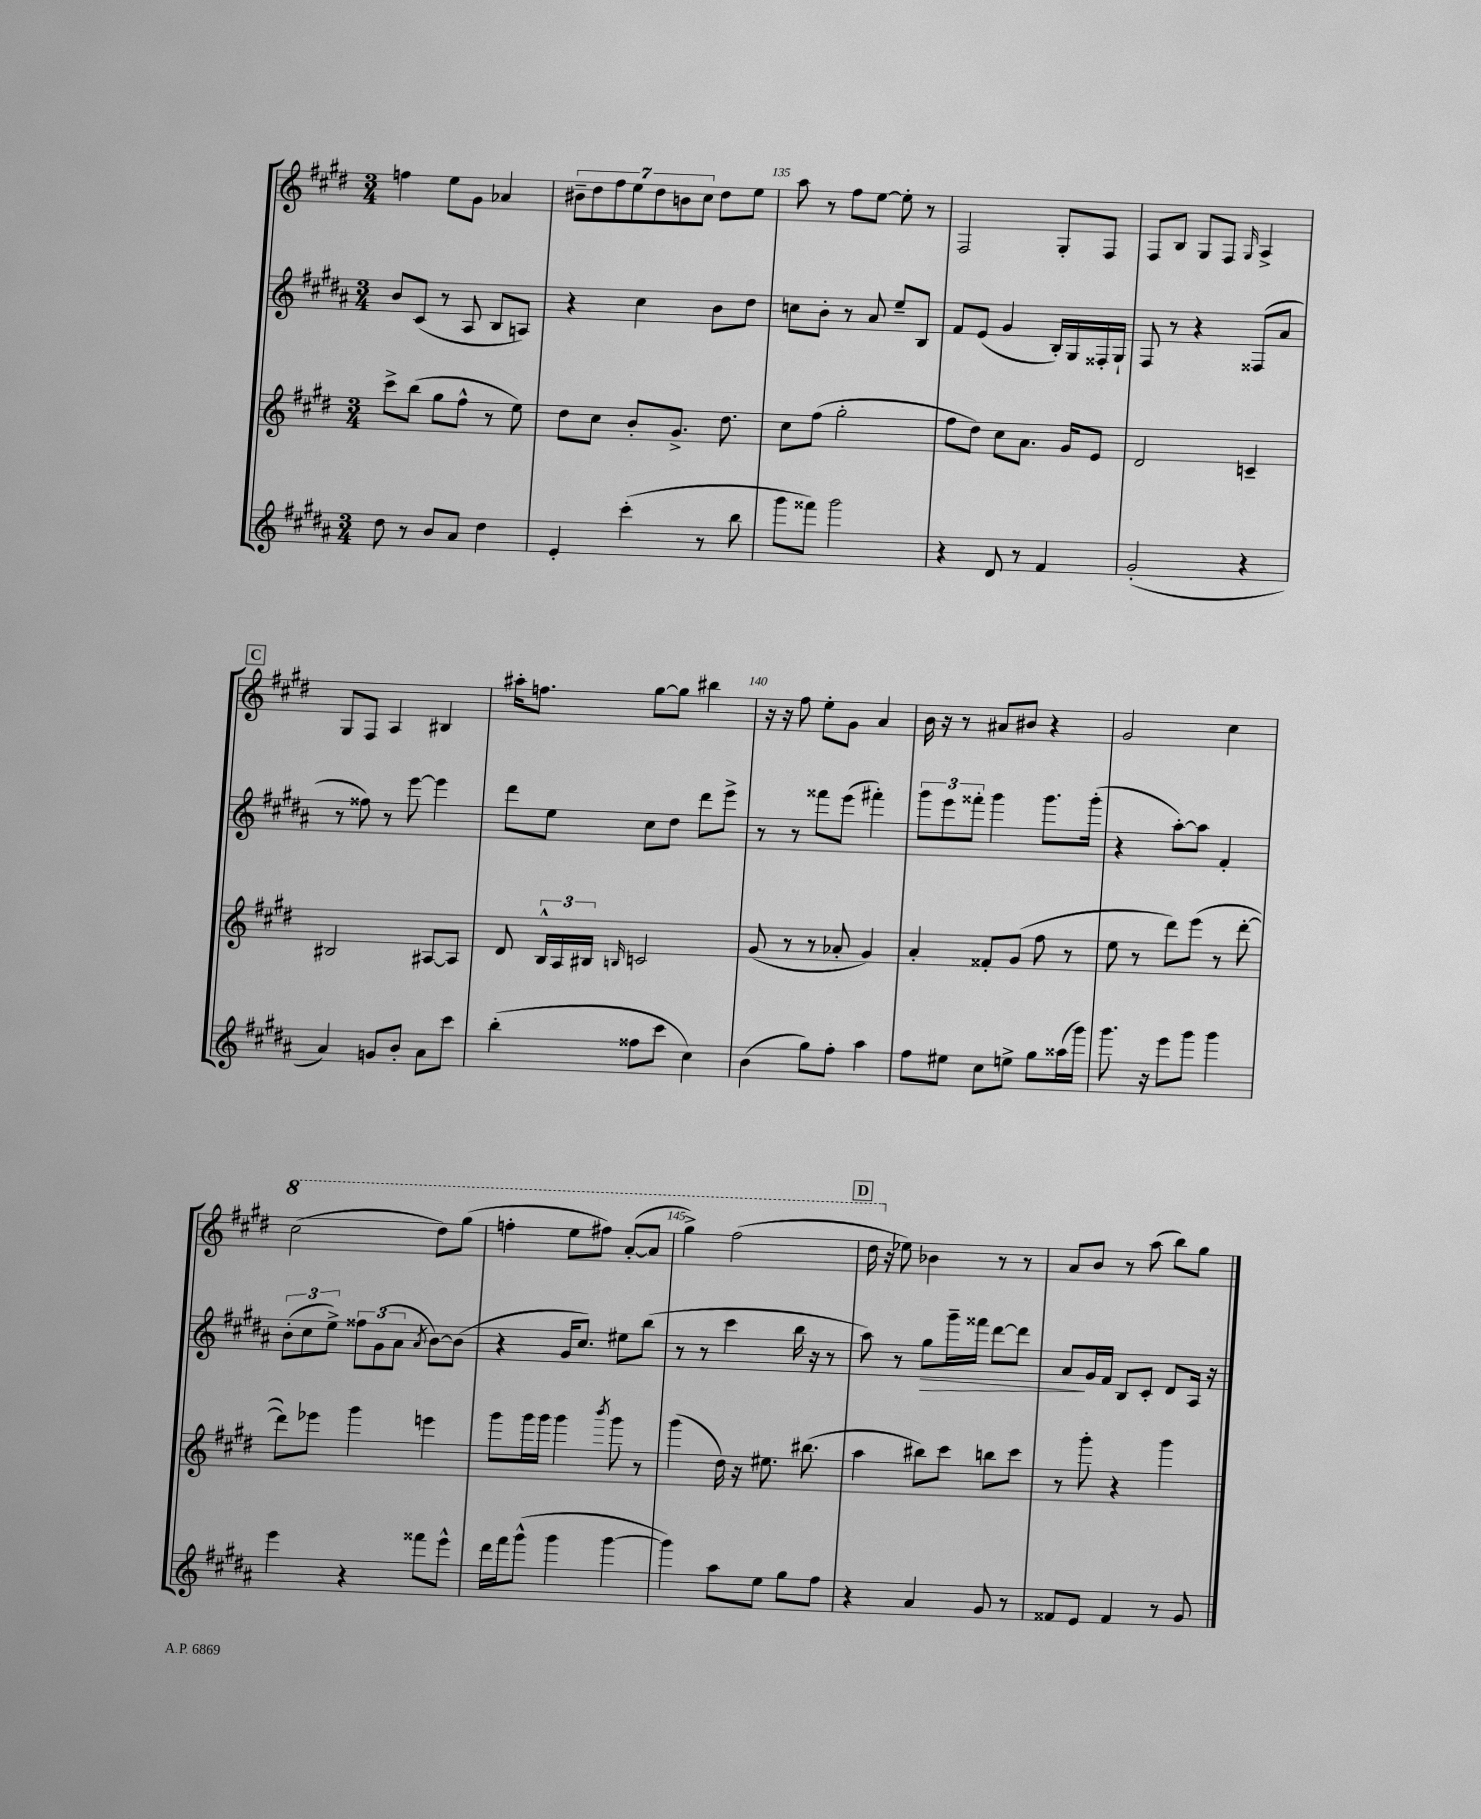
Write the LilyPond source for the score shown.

<<
\new StaffGroup <<
\new Staff = "s0" {
    \clef treble \key e \major \numericTimeSignature \time 3/4
    \autoBeamOff f''4 e''8[ gis'8] aes'4 |
    \tuplet 7/4 { bis'8[-- dis''8 fis''8 e''8 dis''8 b'8 cis''8] } dis''8[ e''8] |
    a''8 r8 fis''8[ e''8]~ e''8-. r8 |
    fis2 gis8[-. fis8] |
    fis8[ b8] gis8[ fis8] \grace { gis16 } a4-> |
    \mark \markup { \box "C" } gis8[ fis8] a4 bis4 |
    ais''16[-. f''8.] gis''8[~ gis''8] bis''4 |
    r16 r16 fis''8 e''8[-. gis'8] a'4 |
    b'16 r16 r8 ais'8[ bis'8] r4 |
    gis'2 cis''4 |
    \ottava #1 cis'''2( dis'''8[) gis'''8]( |
    f'''4-. e'''8[ fis'''8]) a''8[~-.( a''8] |
    gis'''4->) fis'''2( |
    \mark \markup { \box "D" } dis'''16 \ottava #0 r16 ees''8) bes'4 r8 r8 |
    a'8[ b'8] r8 a''8( b''8[) gis''8] \bar "|." |
}
\new Staff = "s1" {
    \clef treble \key b \major \numericTimeSignature \time 3/4
    \autoBeamOff b'8[ cis'8]( r8 ais8 b8[ a8]) |
    r4 cis''4 b'8[ dis''8] |
    c''8[ b'8]-. r8 ais'8 e''8[-- b8] |
    fis'8[ e'8]( gis'4 b16[-.) gis16 fisis16-. gis16]-! |
    fis8 r8 r4 fisis8[( ais'8] |
    \mark \markup { \box "C" } r8 fisis''8) r8 e'''8~ e'''4 |
    dis'''8[ e''8] cis''8[ dis''8] dis'''8[ e'''8]-> |
    r8 r8 fisis'''8[ e'''8]( fis'''4-.) |
    \tuplet 3/2 { gis'''8[ e'''8 fisis'''8]-. } gis'''4 gis'''8.[ gis'''16]-.( |
    r4 ais''8[~-.) ais''8] fis'4-. |
    \tuplet 3/2 { b'8[-.( cis''8 e''8]->) } \tuplet 3/2 { fisis''8[ gis'8( ais'8] } \acciaccatura { ais'8 } b'8[~) b'8]( |
    r4 gis'16[ cis''8.]) eis''8[ b''8]( |
    r8 r8 cis'''4 b''16 r16 r8 |
    \mark \markup { \box "D" } ais''8) r8 gis''8[\> gis'''16-- fisis'''16] dis'''8[~ dis'''8] |
    ais'8[\! gis'16 fis'16] b8[ cis'8]-. dis'8[ ais16] r16 \bar "|." |
}
\new Staff = "s2" {
    \clef treble \key e \major \numericTimeSignature \time 3/4
    \autoBeamOff cis'''8[-> b''8]( gis''8[ fis''8]-^ r8 e''8) |
    dis''8[ cis''8] b'8[-. gis'8.]-> dis''8. |
    cis''8[ fis''8]( gis''2-. |
    fis''8[ dis''8]) cis''8[ a'8.] gis'16[ e'8] |
    dis'2 c'4-- |
    \mark \markup { \box "C" } bis2 ais8[~ ais8] |
    dis'8 \tuplet 3/2 { b16[-^ a16 bis16] } \grace { b16 } c'2 |
    gis'8( r8 r8 aes'8-. gis'4) |
    a'4-. fisis'8[-. gis'8]( fis''8 r8 |
    e''8 r8 dis'''8[) e'''8]( r8 dis'''8~-. |
    dis'''8[) ees'''8] gis'''4 e'''4 |
    gis'''8[ gis'''16 gis'''16] gis'''4 \acciaccatura { b'''8 } gis'''8 r8 |
    gis'''4( dis''16) r16 eis''8. bis''8.( |
    \mark \markup { \box "D" } a''4 bis''8[) cis'''8] b''8[ cis'''8] |
    r8 gis'''8-. r4 gis'''4 \bar "|." |
}
\new Staff = "s3" {
    \clef treble \key b \major \numericTimeSignature \time 3/4
    \autoBeamOff dis''8 r8 b'8[ ais'8] dis''4 |
    e'4-. cis'''4-.( r8 b''8 |
    gis'''8[ fisis'''8]) gis'''2 |
    r4 dis'8 r8 fis'4 |
    gis'2-.( r4 |
    \mark \markup { \box "C" } ais'4) g'8[ b'8]-. ais'8[ cis'''8] |
    b''4-.( fisis''8[ cis'''8] cis''4) |
    b'4( gis''8[) fis''8]-. ais''4 |
    fis''8[ eis''8] cis''8[ e''8]-> gis''8[ aisis''16( gis'''16]) |
    gis'''8. r16 e'''8[ gis'''8] gis'''4 |
    e'''4 r4 fisis'''8[ e'''8]-^ |
    dis'''16[ fis'''16 gis'''8]-^( gis'''4 gis'''4~ |
    gis'''4) ais''8[ e''8] gis''8[ fis''8] |
    \mark \markup { \box "D" } r4 ais'4 gis'8 r8 |
    fisis'8[ e'8] fisis'4 r8 gis'8 \bar "|." |
}
>>
>>
\layout { \context { \Score currentBarNumber = #133 \override BarNumber.break-visibility = ##(#f #t #t) barNumberVisibility = #(every-nth-bar-number-visible 5) } }
